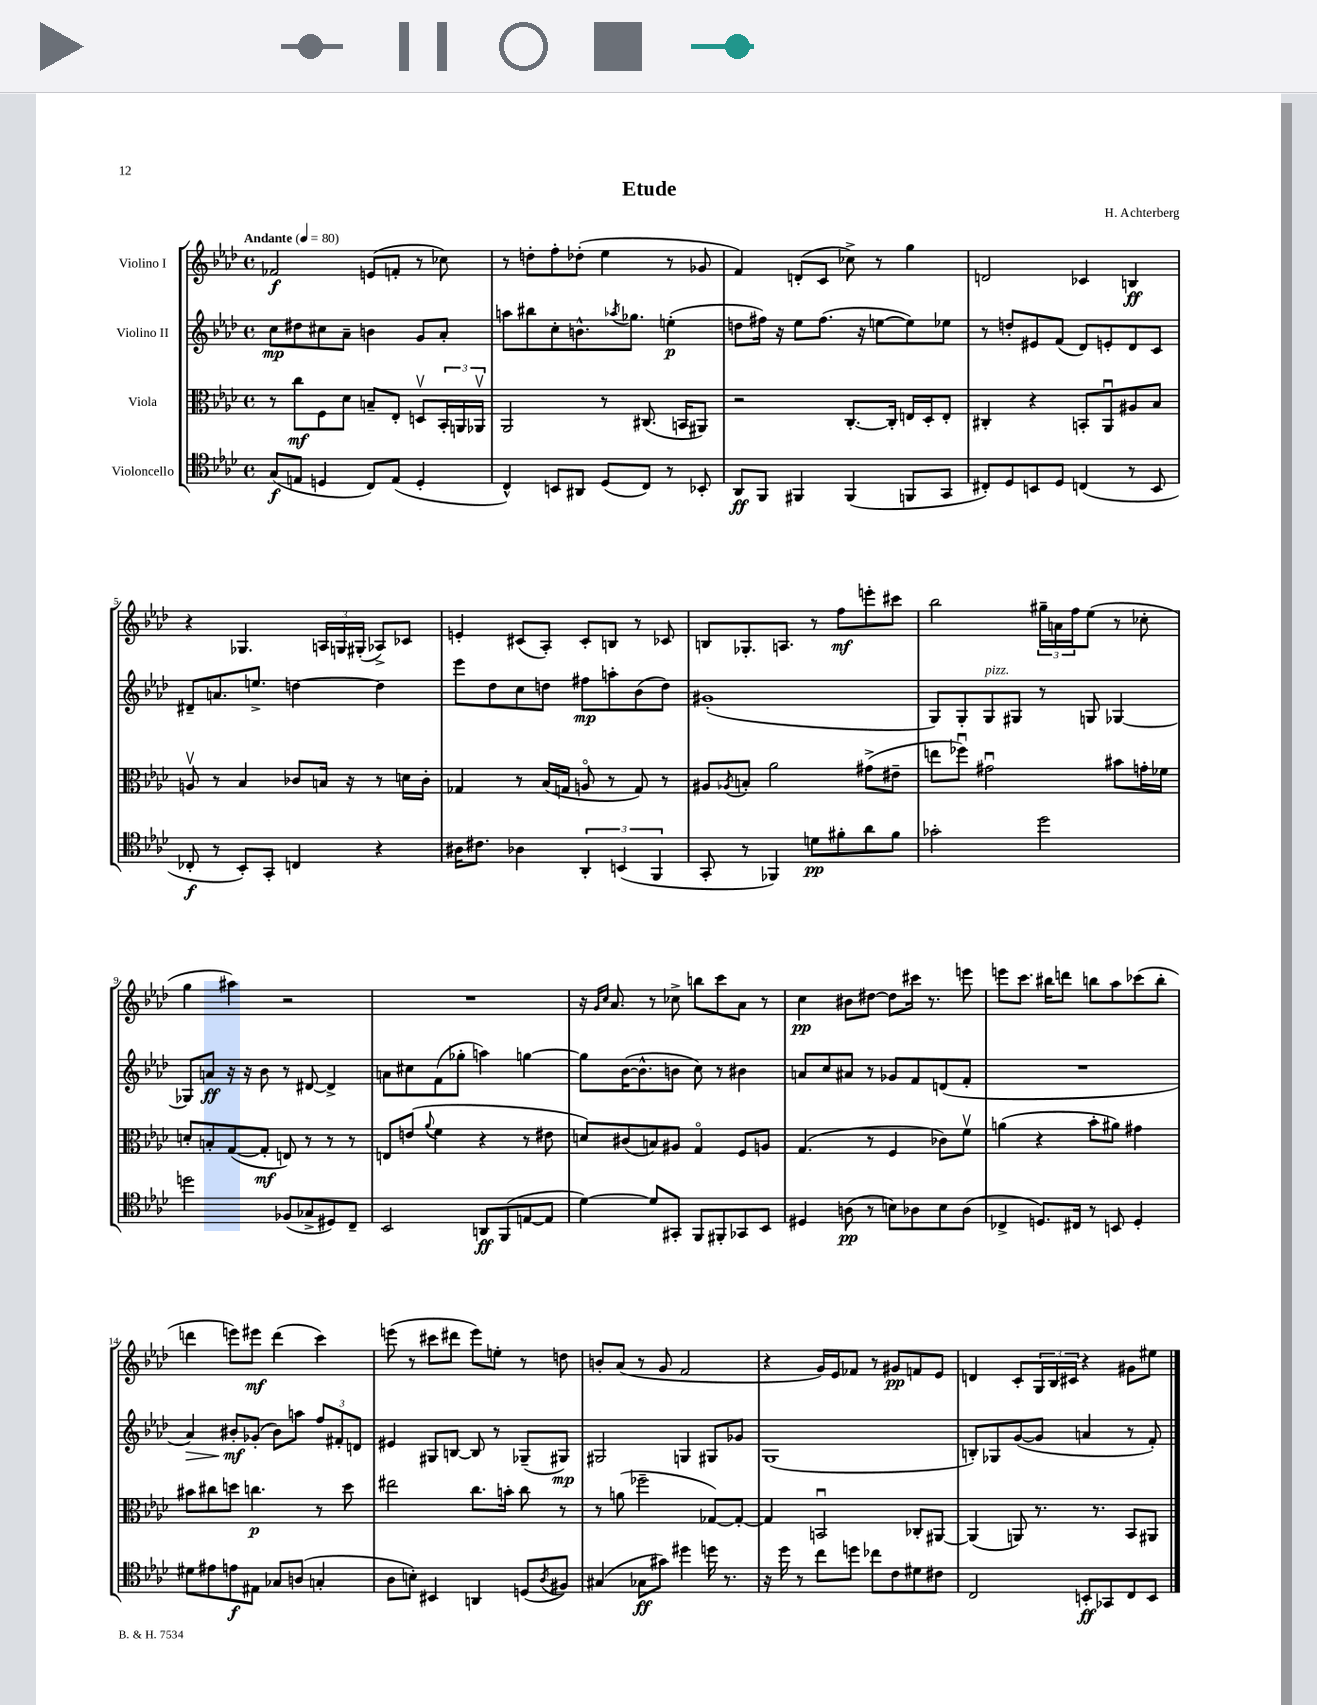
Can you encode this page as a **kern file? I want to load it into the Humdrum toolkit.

**kern	**kern	**kern	**kern
*staff4	*staff3	*staff2	*staff1
*clefC4	*clefC3	*clefG2	*clefG2
*k[b-e-a-d-]	*k[b-e-a-d-]	*k[b-e-a-d-]	*k[b-e-a-d-]
*M4/4	*M4/4	*M4/4	*M4/4
*met(c)	*met(c)	*met(c)	*met(c)
*MM80	*MM80	*MM80	*MM80
(8G/L	8r	8cc\L	2f-/
8E/J	8cc\L	8dd#\	.
4D/	8F\	8cc#\	.
.	8d-\J	8a-~\J	.
8C/L)	8B~/L	4b\	(8e/L
(8E/J	8E-'/J	.	8f'/J
4D'/	8Dv/L	8g/L	8r
.	24BB-'/L	8a-'/J	8cc-\)
.	24AA/	.	.
.	24AA-v/JJ	.	.
=	=	=	=
4C^^/)	2AA-/	8aa\L	8r
.	.	8bb#\	8dd'\L
8BB/L	.	8cc'\	8ff'\
8AA#/J	.	8.b^^\	(8dd-'\J
(8D-/L	8r	.	4ee-\
.	.	8qaa-/	.
.	.	8.gg-\J	.
8C/J)	(8.C#/	.	.
8r	.	(4ee'\	8r
.	16BB/LK	.	.
8BB-'/	8AA#/J)	.	8g-/
=	=	=	=
8AA-/L	2r	8dd\L	4f/)
8FF/J	.	16ff#\Jk)	.
.	.	16r	.
4FF#/	.	8ee-\L	(8d'/L
.	.	(8.ff#\J	8c/J
(4FF#/	[8.C'/L	.	8cc-^\)
.	.	16r	.
.	.	[8ee\L	8r
.	16C'/]Jk	.	.
8FF/L	16E/LL	8ee\])	4gg\
.	16D-'/J	.	.
8GG/J	8E'/J	8ee-\J	.
=	=	=	=
8C#'/L)	4C#'/	8r	2d/
8D-/	.	8dd'/L	.
8BB/	4r	8e#/	.
8D-/J	.	(8f/J	.
(4C/	8BB'/L	8d-/L)	4c-/
.	8AA-u/	8e'/	.
8r	8A#/	8d-/	4B/
8BB/	8B-/J	8c/J	.
=	=	=	=
8C-'/	8Av/	8d#~/L	4r
8r	8r	8.a/	.
8BB-'/L)	4B-/	.	4.G-/
.	.	8.ee^/J	.
8GG'/J	.	.	.
4C/	8c-/L	[4dd\	.
.	16B/Jk	.	24A/LL
.	.	.	24G/
.	16r	.	.
.	.	.	(24G#'/JJ
4r	8r	4dd\]	8A-^/L)
.	16d\LL	.	8c-/J
.	16c-'\JJ	.	.
=	=	=	=
16A#\LK	4G-/	8eee-\L	4e'/
8.c#\J	.	.	.
.	.	8dd-\	.
4A-\	8r	8cc\	(8c#/L
.	(16B-/LL	8dd\J	8A-'/J)
.	16G/JJ	.	.
6AA-'/	8Ao/	8ff#\L	8c#'/L
.	8r	8aa'\	8B/J
(6BB/	.	.	.
.	8G/)	(8b-\	8r
6FF/	.	.	.
.	8r	8dd\J)	8c-/
=	=	=	=
8GG'/	8A#/L	(1g#'	8B/L
.	8qA-/	.	.
8r	8B'/J	.	8.G-'/
4FF-/)	2a-\	.	.
.	.	.	8.A/J
8d\L	.	.	8r
8f#'\	.	.	8ff\L
8a-\	(8g#^\L	.	8eee'\
8f#\J	8e#~\J	.	8ccc#\J
=	=	=	=
2g-'\	8ee\L	8G/L)	2bb-\
.	8ff-u\J)	8G'/	.
.	2g#u\	8G/	.
.	.	8G#/J	.
2dd-\	.	8r	24gg#~\LL
.	.	.	24a\
.	.	.	24ff\J
.	.	8G/	(8ee-\J
.	8b#\L	[4G-/	8r
.	16g'\L	.	8cc-'\
.	16f-\JJ	.	.
=	=	=	=
2dd\	8d'/L	8G-/]L	4gg\
.	8B'/	8a/J	.
.	([8G/	16r	4aa#\)
.	.	16r	.
.	8G'/]J	8b-\	.
(8F-/L	8E/)	8r	2r
8G-^/	8r	[8d#/	.
8D#/)	8r	4d#^/]	.
8C~/J	8r	.	.
=	=	=	=
2BB-/	8E/L	8a\L	1r
.	(8e/J	8cc#\	.
.	8qqa-/	.	.
.	4f\	(8f\	.
.	.	8gg-'\J	.
8AA/L	4r	4aa\)	.
(8FF/	.	.	.
[8E/	8r	[4gg\	.
8E/]J	8e#\	.	.
=	=	=	=
[4d-\)	8d/L)	8gg\]L	16r
.	.	.	16qqg/LL
.	.	.	16qqcc/JJ
.	.	.	8.a-/
.	(8c#/	([16b-\K	.
.	.	8.b-^^\]	.
8d-/]L	8B/)	.	8r
8GG#'/J	8A#/J	8b\J	8cc-^\
8FF/L	4Go/	8cc\)	8bb\L
8FF#'/	.	8r	8ccc\
8GG-/	8F/L	4b#\	8a-\J
8BB-/J	8A/J	.	8r
=	=	=	=
4D#/	(4.G/	8a/L	4cc\
.	.	8cc/	.
(8A\	.	8a#/J	8b#\L
8r	8r	8r	[8dd#\J
8B\L)	4F/	8g-/L	8dd#\]L
8A-\	.	8f/	16ccc#\Jk
.	.	.	8.r
8B\	8c-\L)	(8d/	.
(8A-\J	8fv\J	8f'/J	8eee\
=	=	=	=
4C-^/	(4a\	1r	8eee\L
.	.	.	8.ccc\J
8.D/L)	4r	.	.
.	.	.	16bb#\LK
.	.	.	8ddd\J
16C#/Jk	.	.	.
8r	8b-'\L	.	8bb\L
8BB/	8a#\J)	.	8aa-\
4D'/	4g#\	.	(8ccc-\
.	.	.	8bb'\J
=	=	=	=
8d#\L	8b#\L	4a-/)	4ddd\
8e#\	8cc#\	.	.
8e\	8dd\J	8b#'/L	8eee\L)
8E#\J	4.cc\	(8g-'/J	8eee#\J
8G-/L	.	8b#\L)	(4ddd\
(8A/J	.	8aa\J	.
4G'/	8r	12ff/L	4ccc\)
.	.	12f#'/	.
.	8dd\	.	.
.	.	12d/J	.
=	=	=	=
8A-\L	2ee#\	4e#/	(8eee\
8B'\J)	.	.	8r
4BB#/	.	8G#/L	8ccc#\L
.	.	[8B/J	8ddd#\J
4AA/	8.cc\L	8B/]	8eee\L)
.	.	8r	8ee'\J
.	16b'\Jk	.	.
(8D/L	8cc\	(8G-~/L	8r
8qA-/	.	.	.
8F#/J)	8r	8G#/J)	8dd\
=	=	=	=
(4G#/	8r	2G#/	8b'/L
.	(8a\	.	(8a-/J
8G-\L	2ff-~\	.	8r
8g#\J)	.	.	8g/
4dd#\	.	4G/	2f/
16dd\	[8G-/L)	8G#/L	.
8.r	.	.	.
.	8G-'/_J	8g-/J	.
=	=	=	=
16r	4G-/]	(1G	4r
16dd-\	.	.	.
8r	.	.	.
8cc\L	2BBu/	.	16g/LL)
.	.	.	16e-/J
8dd\J	.	.	8f-/J
8cc-\L	.	.	8r
8c\	.	.	8g#/L
8d#\	8C-'/L	.	8f/
8c#\J	[8AA#/J	.	8e-/J
=	=	=	=
2C/	(4AA#/]	8B'/L)	4d/
.	.	8G-/	.
.	8AA/)	([8g/	8c'/L
.	8.r	8g/]J	24G/L
.	.	.	24B-/
.	.	.	24c#/JJ
8BB'/L	.	4a/	4r
.	8.r	.	.
8GG-/	.	.	.
8C/	8BB-/L	8r	8g#\L
8BB/J	8AA#/J	8f'/)	8ee#\J
==	==	==	==
*-	*-	*-	*-
